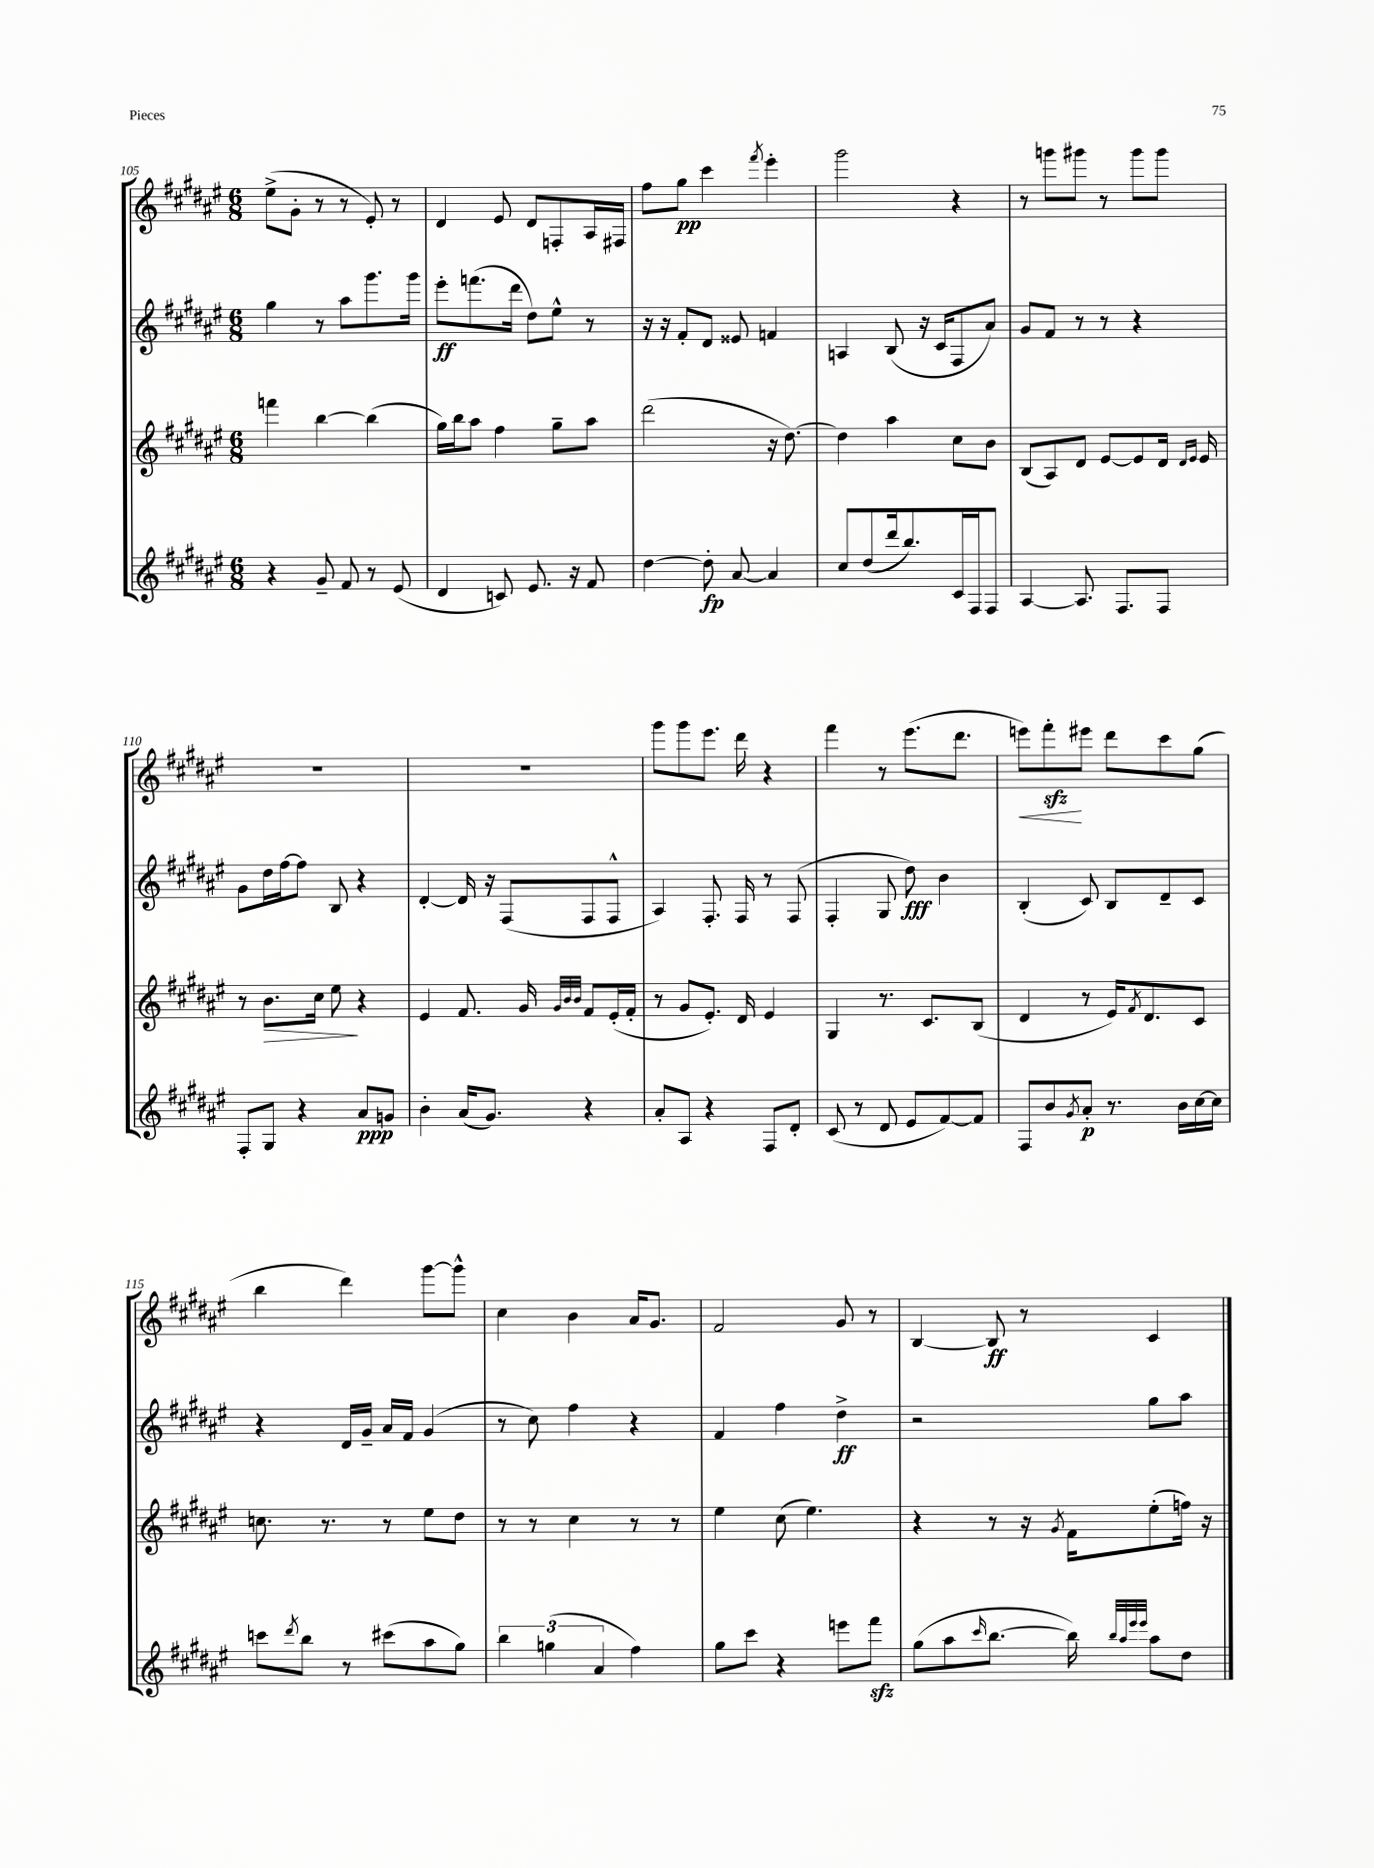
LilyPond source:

<<
\new StaffGroup <<
\new Staff = "s0" {
    \clef treble \key fis \major \numericTimeSignature \time 6/8
    eis''8->( gis'8-. r8 r8 eis'8-.) r8 |
    dis'4 eis'8 dis'8 f8-. ais16 fis16 |
    fis''8 gis''8\pp cis'''4 \acciaccatura { fis'''8 } eis'''4-. |
    gis'''2 r4 |
    r8 g'''8 gis'''8 r8 gis'''8 gis'''8 |
    R2. |
    R2. |
    gis'''8 gis'''8 eis'''8. dis'''16 r4 |
    fis'''4 r8 eis'''8.( dis'''8. |
    e'''8\<) fis'''8-.\sfz\! eis'''8 dis'''8 cis'''8 gis''8( |
    b''4 dis'''4) gis'''8~ gis'''8-^ |
    cis''4 b'4 ais'16 gis'8. |
    fis'2 gis'8 r8 |
    b4~ b8\ff r8 cis'4 \bar "|." |
}
\new Staff = "s1" {
    \clef treble \key fis \major \numericTimeSignature \time 6/8
    gis''4 r8 ais''8 gis'''8. gis'''16 |
    eis'''8-.\ff f'''8.( dis'''16 dis''8) eis''8-^ r8 |
    r16 r16 fis'8-. dis'8 eisis'8 f'4 |
    a4 b8( r16 cis'16 fis8 ais'8) |
    gis'8 fis'8 r8 r8 r4 |
    gis'8 dis''16 fis''16~ fis''8 b8 r4 |
    dis'4~-. dis'16 r16 fis8( fis8 fis8-^ |
    ais4) fis8.-. fis16 r8 fis8( |
    fis4-. gis8 dis''8\fff) b'4 |
    b4-.( cis'8) b8 dis'8-- cis'8 |
    r4 dis'16 gis'16-- ais'16 fis'16 gis'4( |
    r8 cis''8) fis''4 r4 |
    fis'4 fis''4 dis''4->\ff |
    r2 gis''8 ais''8 \bar "|." |
}
\new Staff = "s2" {
    \clef treble \key fis \major \numericTimeSignature \time 6/8
    f'''4 b''4~ b''4( |
    gis''16) b''16 ais''8 fis''4 gis''8-- ais''8 |
    dis'''2( r16 dis''8.~) |
    dis''4 ais''4 cis''8 b'8 |
    b8( ais8) dis'8 eis'8~ eis'8 dis'16 \grace { dis'16 eis'16 } eis'16 |
    r8 b'8.\> cis''16 eis''8\! r4 |
    eis'4 fis'8. gis'16 \grace { gis'32 b'32 b'32 } fis'8 eis'16-.( fis'16-. |
    r8 gis'8 eis'8.-.) dis'16 eis'4 |
    gis4 r8. cis'8. b8( |
    dis'4 r8 eis'16) \acciaccatura { fis'8 } dis'8. cis'8 |
    c''8. r8. r8 eis''8 dis''8 |
    r8 r8 cis''4 r8 r8 |
    eis''4 cis''8( eis''4.) |
    r4 r8 r16 \acciaccatura { gis'8 } fis'16 eis''8-.( f''16) r16 \bar "|." |
}
\new Staff = "s3" {
    \clef treble \key fis \major \numericTimeSignature \time 6/8
    r4 gis'8-- fis'8 r8 eis'8( |
    dis'4 c'8) eis'8. r16 fis'8 |
    dis''4~ dis''8-.\fp ais'8~ ais'4 |
    cis''8 dis''8( dis'''16 b''8.) cis'16 fis16 fis8 |
    ais4~ ais8. fis8. fis8 |
    fis8-. gis8 r4 ais'8\ppp g'8 |
    b'4-. ais'16( gis'8.) r4 |
    ais'8-. ais8 r4 fis8 dis'8-. |
    cis'8( r8 dis'8 eis'8 fis'8~) fis'8 |
    fis8 b'8 \acciaccatura { gis'8 } ais'8-.\p r8. b'16 cis''16~ cis''16 |
    c'''8 \acciaccatura { dis'''8 } b''8 r8 cis'''8( ais''8 gis''8) |
    \tuplet 3/2 { b''4 g''4( ais'4 } fis''4) |
    gis''8 cis'''8 r4 e'''8 fis'''8\sfz |
    gis''8( ais''8 \grace { cis'''16 } b''8.~ b''16) \grace { b''32 ais''32 eis'''32 eis'''32 } ais''8 dis''8 \bar "|." |
}
>>
>>
\layout { \context { \Score currentBarNumber = #105 } }
